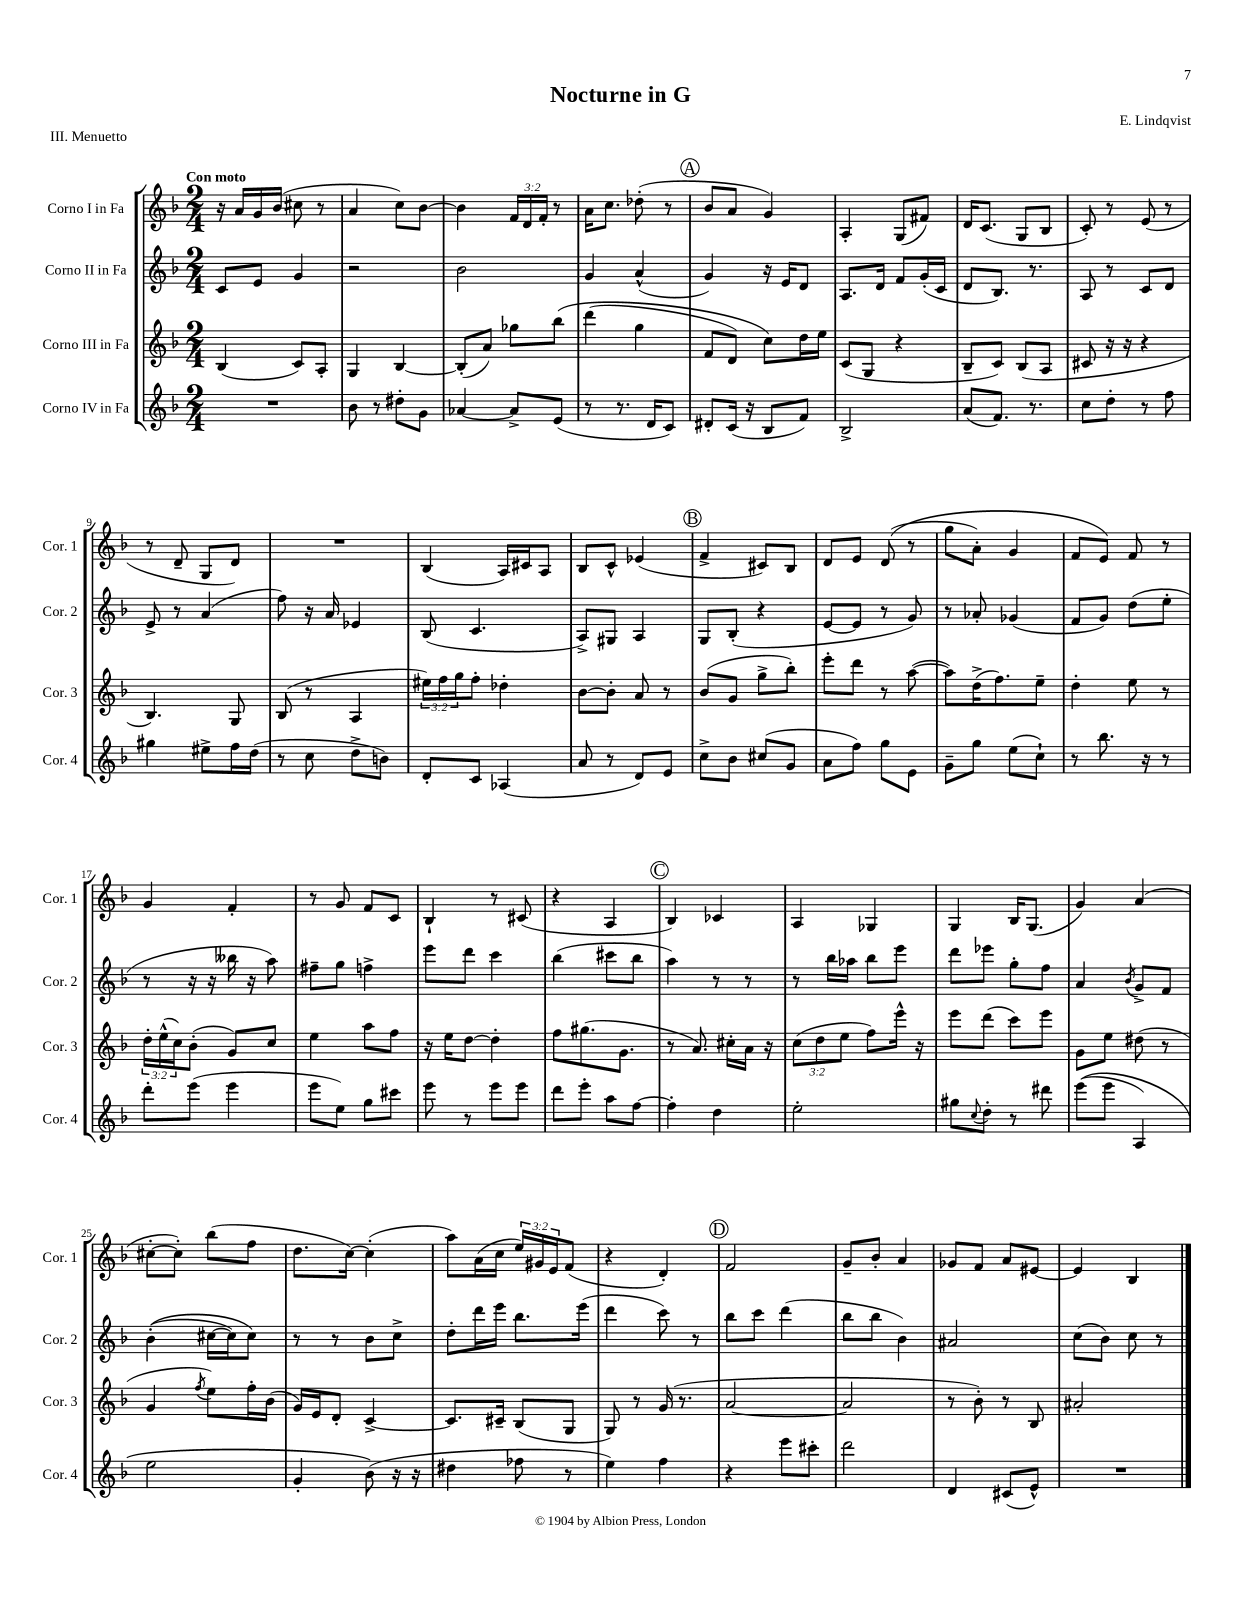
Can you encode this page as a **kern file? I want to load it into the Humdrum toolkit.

**kern	**kern	**kern	**kern
*part4	*part3	*part2	*part1
*staff4	*staff3	*staff2	*staff1
*I"Corno IV in Fa	*I"Corno III in Fa	*I"Corno II in Fa	*I"Corno I in Fa
*I'Cor. 4	*I'Cor. 3	*I'Cor. 2	*I'Cor. 1
*clefG2	*clefG2	*clefG2	*clefG2
*k[b-]	*k[b-]	*k[b-]	*k[b-]
*M2/4	*M2/4	*M2/4	*M2/4
=1	=1	=1	=1
!	!	!	!LO:TX:a:B:t=Con moto
2r	(4B-/	8c/L	16r
.	.	.	16a/LL
.	.	8e/J	16g/
.	.	.	(16b-/JJ
.	8c/L)	4g/	8cc#X\
.	8A'/J	.	8r
=2	=2	=2	=2
8b-\	4G/	2r	4a/
8r	.	.	.
8dd#X'\L	[4B-/	.	8cc\L)
8g\J	.	.	[8b-\J
=3	=3	=3	=3
[4a-X/	(8B-'/L]	2b-\	4b-\]
.	8a/J)	.	.
8a-^/L]	8gg-X\L	.	24f/LL
.	.	.	24d/
.	.	.	24f'/JJ
(8e/J	(8bb-\J	.	8r
=4	=4	=4	=4
8r	(4ddd\	4g/	16a\KL
.	.	.	8.cc\J
8.r	.	.	.
.	4gg\	(4a^^/	(8dd-X'\
16d/KL	.	.	.
8c/J)	.	.	8r
!!LO:REH:place=s1:t=A
=5	=5	=5	=5
8d#X'/L	8f/L	4g/)	8b-/L
(16c/Jk	8d/J)	.	8a/J
16r	.	.	.
8B-/L	8cc\L)	16r	4g/)
.	.	16e/KL	.
8f/J)	16dd\L	8d/J	.
.	16ee\JJ	.	.
=6	=6	=6	=6
2B-^/	(8c/L	8.A/L	4A'/
.	8G/J	.	.
.	.	16d/Jk	.
.	4r	8f/L	(8G/L
.	.	(16g'/L	8f#X/J)
.	.	16c/JJ	.
=7	=7	=7	=7
(8a/L	8B-~/L	8d/L	16d/KL
.	.	.	(8.c/J
8.f/J)	8c/J)	8.B-/J)	.
.	(8B-/L	.	8G/L
8.r	.	8.r	.
.	8A/J	.	8B-/J
=8	=8	=8	=8
8cc\L	8c#X/	8A/	8c'/)
8dd'\J	16r	8r	8r
.	16r	.	.
8r	4r	8c/L	(8e/
8ff\	.	8d/J	8r
!!LO:LB:g=z
=9	=9	=9	=9
4gg#X\	4.B-/)	8e^/	8r
.	.	8r	8d~/
8ee#X^\L	.	(4a/	8G/L
16ff\L	8G/	.	8d/J)
(16dd\JJ	.	.	.
=10	=10	=10	=10
8r	(8B-/	8ff\)	2r
8cc\	8r	16r	.
.	.	16a/	.
8dd^\L	4A/	4e-X/	.
8bn\J)	.	.	.
=11	=11	=11	=11
8d'/L	24ee#X\LL)	(8B-/	(4B-/
.	24ff\	.	.
.	24gg\J	.	.
8c/J	8ff'\J	4.c/	.
(4A-X/	4dd-X'\	.	16A/LL)
.	.	.	16c#X/J
.	.	.	8A/J
=12	=12	=12	=12
8a/	[8b-\L	8A^/L)	8B-/L
8r	8b-'\J]	8G#X/J	8c^^/J
8d/L)	8a/	4A/	(4e-X/
8e/J	8r	.	.
!!LO:REH:place=s1:t=B
=13	=13	=13	=13
8cc^\L	(8b-/L	8G/L	4f^/
8b-\J	8g/J	(8B-'/J	.
(8cc#X/L	8gg^\L	4r	8c#X/L)
8g/J	8bb-'\J)	.	8B-/J
=14	=14	=14	=14
8a\L	8eee'\L	[8e/L	8d/L
8ff\J)	8ddd\J	8e/J]	8e/J
8gg\L	8r	8r	((8d/
8e\J	([8aa\	8g/)	8r
=15	=15	=15	=15
8g~\L	8aa\L])	8r	8gg\L
8gg\J	(16dd^\K	8a-X'/	8a'\J)
.	8.ff\)	.	.
(8ee\L	.	(4g-X/	4g/
8cc`\J)	8ee~\J	.	.
=16	=16	=16	=16
8r	4dd'\	8f/L	8f/L
8.bb-\	.	8g/J)	8e/J)
.	8ee\	(8dd\L	8f/
16r	.	.	.
8r	8r	8ee'\J	8r
!!LO:LB:g=z
=17	=17	=17	=17
8ddd'\L	24dd'\LL	8r	4g/
.	(24ee^^\	.	.
.	24cc\J)	.	.
(8eee\J	(8b-'\J	16r	.
.	.	16r	.
4eee\	8g/L)	16bb--X\	4f'/
.	.	16r	.
.	8cc/J	8aa\)	.
=18	=18	=18	=18
8eee\L	4ee\	8ff#X~\L	8r
8ee\J)	.	8gg\J	8g/
8gg\L	8aa\L	4ffn^\	8f/L
8ccc#X\J	8ff\J	.	8c/J
=19	=19	=19	=19
8eee\	16r	8eee\L	4B-`/
.	16ee\KL	.	.
8r	[8dd\J	8ddd\J	.
8eee\L	4dd'\]	4ccc\	8r
8eee\J	.	.	(8c#X/
=20	=20	=20	=20
8ddd\L	8ff\L	(4bb-\	4r
8eee'\J	(8.gg#X\	.	.
8aa\L	.	8ccc#X\L	4A/
.	8.g\J	.	.
[8ff\J	.	8bb-\J	.
!!LO:REH:place=s1:t=C
=21	=21	=21	=21
4ff'\]	8r	4aa\)	4B-/)
.	8.a/)	.	.
4dd\	.	8r	4c-X/
.	16cc#X'\LL	.	.
.	16a\JJ	8r	.
.	16r	.	.
=22	=22	=22	=22
2ee'\	(12cc\L	8r	4A/
.	12dd\	.	.
.	.	16bb-\LL	.
.	12ee\J	.	.
.	.	16aa-X\JJ	.
.	8ff\L)	8bb-\L	4G-X/
.	16eee^^\Jk	8eee\J	.
.	16r	.	.
=23	=23	=23	=23
8gg#X\L	8eee\L	8ddd\L	4G/
8qqcc/	.	.	.
8dd'\J	(8ddd\J	8eee-X\J	.
8r	8ccc\L)	8gg'\L	16B-/KL
.	.	.	(8.G/J
8ddd#X\	8eee\J	8ff\J	.
=24	=24	=24	=24
((8eee\L	8g\L	4a/	4g/)
8eee\J	8ee\J	.	.
.	.	8qb-/	.
4A/)	(8dd#X\	8g^/L	(4a/
.	8r	8f/J	.
!!LO:LB:g=z
=25	=25	=25	=25
2ee\	4g/	((4b-'\	[8cc#X'\L
.	.	.	8cc#'\J])
.	8qff/	.	.
.	8ee\L)	[16cc#X\LL	(8bb-\L
.	.	16cc#\J])	.
.	16ff'\L	8cc#\J)	8ff\J
.	(16b-\JJ	.	.
=26	=26	=26	=26
4g'/	16g/LL)	8r	8.dd\L
.	16e/J	.	.
.	8d'/J	8r	.
.	.	.	[16cc\Jk)
(8b-\)	[4c^/	8b-\L	(4cc'\]
16r	.	8cc^\J	.
16r	.	.	.
=27	=27	=27	=27
4dd#X\	8.c/L]	8dd'\L	8aa\L)
.	.	16ddd\L	(16a\L
.	16c#X~/Jk	16eee\JJ	16cc\JJ
8ff-X\	(8B-/L	8.bb-\L	24ee/LL)
.	.	.	24g#X/
.	.	.	24e/J
8r	8G/J	.	(8f/J
.	.	(16eee\Jk	.
=28	=28	=28	=28
4ee\)	8G/)	4ddd\	4r
.	8r	.	.
4ff\	(16g/	8ccc\)	4d'/)
.	8.r	.	.
.	.	8r	.
!!LO:REH:place=s1:t=D
=29	=29	=29	=29
4r	[2a/	8bb-\L	2f/
.	.	8ccc\J	.
8eee\L	.	(4ddd\	.
8ccc#X'\J	.	.	.
=30	=30	=30	=30
2ddd\	2a/]	8bb-\L	8g~/L
.	.	8bb-\J	8b-'/J
.	.	4b-\)	4a/
=31	=31	=31	=31
4d/	8r	2a#X/	8g-X/L
.	8b-'\)	.	8f/J
(8c#X/L	8r	.	8a/L
8e^^/J)	8B-/	.	[8e#X/J
=32	=32	=32	=32
2r	2a#X'/	(8cc\L	4e#/]
.	.	8b-\J)	.
.	.	8cc\	4B-/
.	.	8r	.
==	==	==	==
*-	*-	*-	*-
